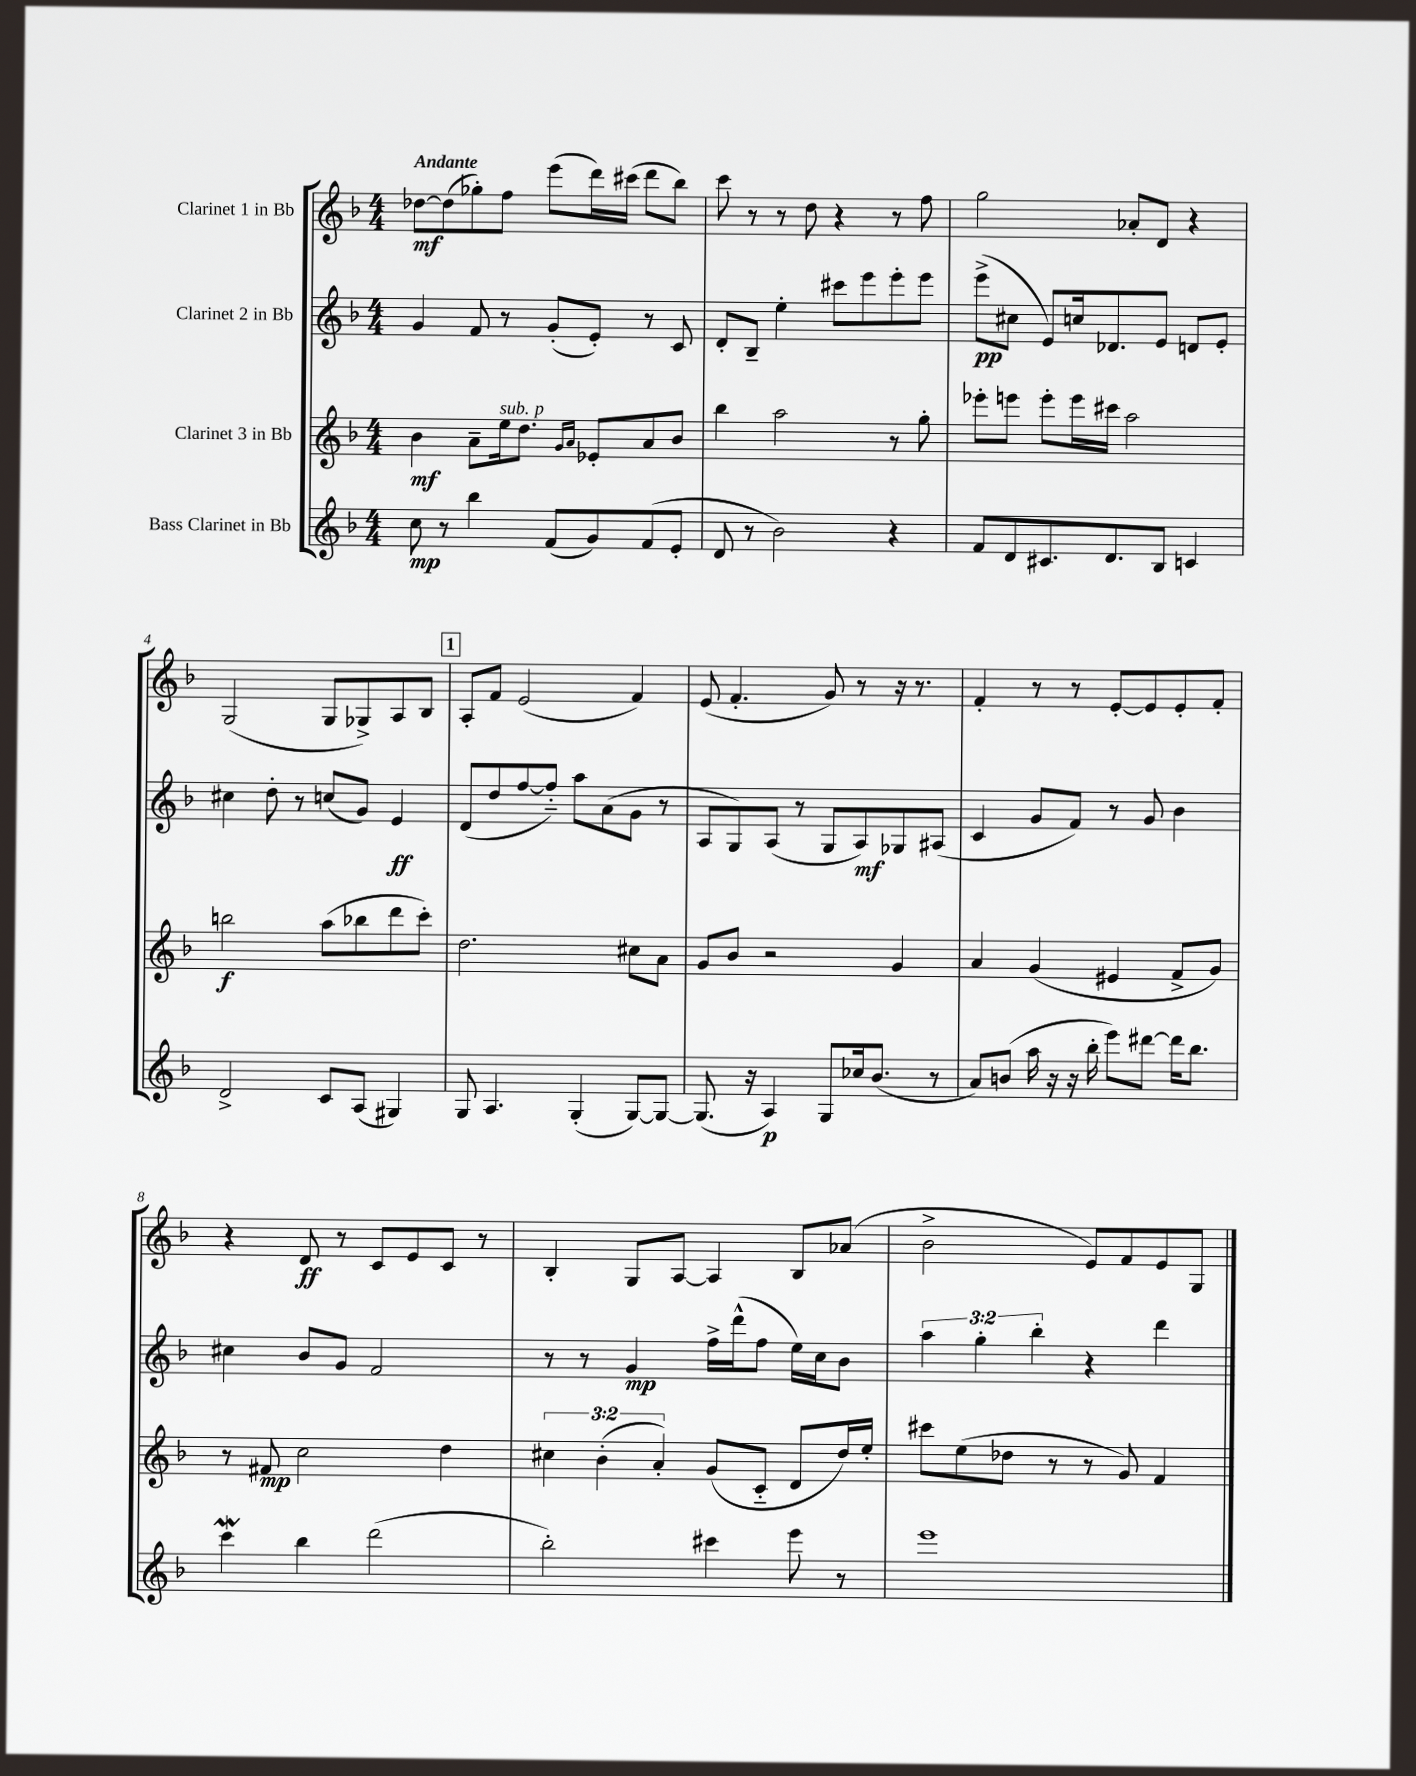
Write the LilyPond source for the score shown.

<<
\new StaffGroup <<
\new Staff = "s0" \with { instrumentName = "Clarinet 1 in Bb" } {
    \clef treble \key f \major \numericTimeSignature \time 4/4 \tempo "Andante"
    des''8~\mf des''8( ges''8-.) f''8 e'''8( d'''16) cis'''16( d'''8 bes''8) |
    c'''8 r8 r8 d''8 r4 r8 f''8 |
    g''2 aes'8-. d'8 r4 |
    g2( g8 ges8->) a8 bes8 |
    \mark \markup { \box "1" } a8-. f'8 e'2( f'4) |
    e'8( f'4.-. g'8) r8 r16 r8. |
    f'4-. r8 r8 e'8~-. e'8 e'8-. f'8-. |
    r4 d'8\ff r8 c'8 e'8 c'8 r8 |
    bes4-. g8 a8~ a4 bes8 aes'8( |
    bes'2-> e'8) f'8 e'8 g8 \bar "|." |
}
\new Staff = "s1" \with { instrumentName = "Clarinet 2 in Bb" } {
    \clef treble \key f \major \numericTimeSignature \time 4/4 \override Staff.TupletNumber.text = #tuplet-number::calc-fraction-text
    g'4 f'8 r8 g'8-.( e'8-.) r8 c'8 |
    d'8-. bes8-- e''4-. cis'''8 e'''8 e'''8-. e'''8 |
    e'''8->\pp( cis''8 e'8) c''16 des'8. e'8 d'8 e'8-. |
    cis''4 d''8-. r8 c''8( g'8) e'4\ff |
    \mark \markup { \box "1" } d'8( d''8 f''8~ f''8-_) a''8 a'8( g'8 r8 |
    a8 g8) a8( r8 g8 a8\mf) ges8 ais8( |
    c'4 g'8 f'8) r8 g'8 bes'4 |
    cis''4 bes'8 g'8 f'2 |
    r8 r8 g'4\mp f''16-> d'''16-^( f''8 e''16) c''16 bes'8 |
    \tuplet 3/2 { a''4 g''4-. bes''4-. } r4 d'''4 \bar "|." |
}
\new Staff = "s2" \with { instrumentName = "Clarinet 3 in Bb" } {
    \clef treble \key f \major \numericTimeSignature \time 4/4 \override Staff.TupletNumber.text = #tuplet-number::calc-fraction-text
    bes'4\mf a'8-- e''16^\markup { \italic "sub. p" } d''8. \grace { g'16 a'16 } ees'8-. a'8 bes'8 |
    bes''4 a''2 r8 g''8-. |
    ees'''8-. e'''8 e'''8-. e'''16 cis'''16 a''2 |
    b''2\f a''8( bes''8 d'''8 c'''8-.) |
    \mark \markup { \box "1" } d''2. cis''8 a'8 |
    g'8 bes'8 r2 g'4 |
    a'4 g'4( eis'4 f'8-> g'8) |
    r8 fis'8\mp c''2 d''4 |
    \tuplet 3/2 { cis''4 bes'4-.( a'4-.) } g'8( c'8-_ d'8 d''16) e''16-. |
    cis'''8 e''8( des''8 r8 r8 g'8) f'4 \bar "|." |
}
\new Staff = "s3" \with { instrumentName = "Bass Clarinet in Bb" } {
    \clef treble \key f \major \numericTimeSignature \time 4/4
    c''8\mp r8 bes''4 f'8( g'8) f'8( e'8-. |
    d'8 r8 bes'2) r4 |
    f'8 d'8 cis'8. d'8. bes8 c'4 |
    d'2-> c'8 a8( gis4) |
    \mark \markup { \box "1" } g8 a4. g4-.( g8~) g8~ |
    g8.( r16 a4\p) g8 ces''16 bes'8.( r8 |
    a'8) b'8( a''16 r16 r16 bes''16-. e'''8) dis'''8~ dis'''16 bes''8. |
    c'''4\mordent bes''4 d'''2( |
    bes''2-.) cis'''4 e'''8 r8 |
    e'''1 \bar "|." |
}
>>
>>
